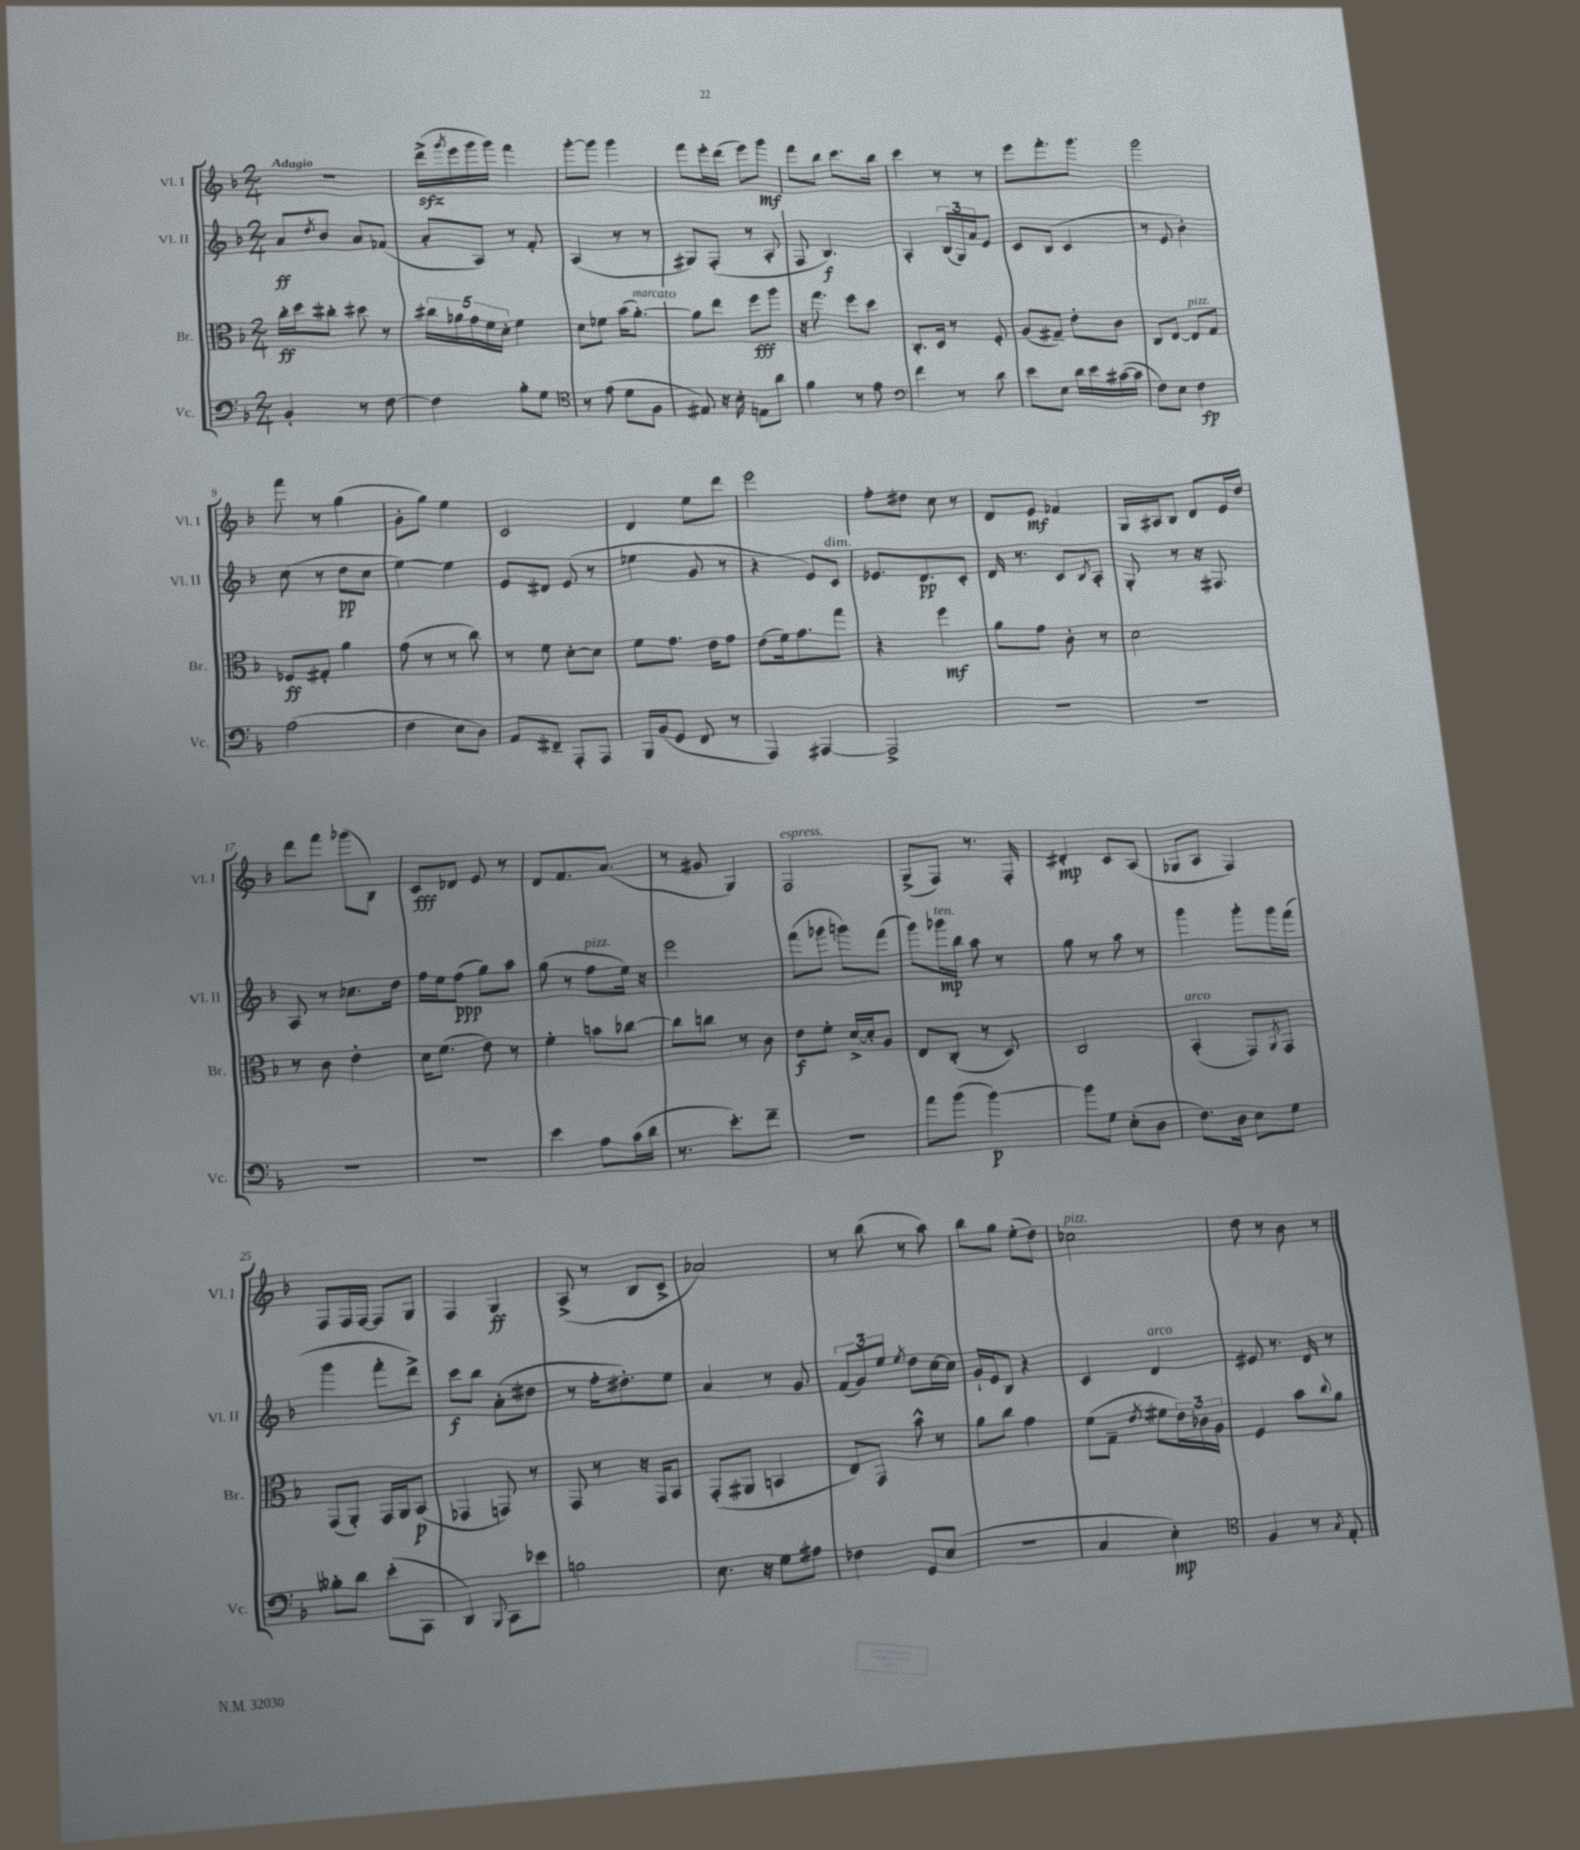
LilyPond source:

<<
\new StaffGroup <<
\new Staff = "s0" \with { instrumentName = "Vl. I" shortInstrumentName = "Vl. I" } {
    \clef treble \key f \major \numericTimeSignature \time 2/4 \tempo "Adagio"
    R2 |
    d'''16->\sfz( \acciaccatura { g'''8 } e'''16 g'''16 g'''16) f'''4 |
    g'''8~-. g'''8 g'''4 |
    f'''8 e'''16-. d'''16( e'''8) g'''8\mf |
    f'''8 bes''8 c'''8. bes''16 |
    c'''4 r8 r8 |
    e'''8 f'''8.-. g'''8. |
    g'''2 |
    f'''8 r8 g''4( |
    g'8-. g''8) e''4 |
    c'2 |
    d'4 e''8 d'''8 |
    e'''2 |
    f''8-. dis''8 c''8 r8 |
    d'8 e'8\mf fes'4 |
    g16 ais16 bes8 d'8 e'16 d''16 |
    d'''8 f'''8 ges'''8( bes8) |
    c'8\fff des'8 e'8 r8 |
    d'8 f'8. a'8.( |
    r8 gis'8 g4) |
    f2^\markup { \italic "espress." } |
    g8->( f8) r8. f16-. |
    dis'4-.\mp c'8 a8( |
    ges8 a8 f4) |
    f8 f16 f16~ f8 g8 |
    f4 g4\ff |
    a8->( r8 bes8 c'8-> |
    aes'2) |
    r8 bes''8( r8 a''8) |
    bes''8 g''8 e''8-.( d''8) |
    ces''2^\markup { \italic "pizz." } |
    d''8 r8 bes'8 r8 \bar "|." |
}
\new Staff = "s1" \with { instrumentName = "Vl. II" shortInstrumentName = "Vl. II" } {
    \clef treble \key f \major \numericTimeSignature \time 2/4
    a'8\ff \acciaccatura { d''8 } bes'8 a'8 fes'8( |
    a'8-. a8) r8 f'8-. |
    a4( r8 r8 |
    gis8) f8-.( r8 a8-. |
    f8 bes4.\f) |
    a4-. \tuplet 3/2 { bes16( g16) a'16 } e'8 |
    c'8 bes8( c'4 |
    r8 e'8 bes'4-.) |
    c''8( r8 d''8\pp c''8 |
    e''4~) e''4 |
    e'8 dis'8 e'8( r8 |
    ees''4 g'8 r8 |
    r4 e'8) c'8^\markup { \italic "dim." } |
    ees'8. d'8.\pp c'8-. |
    d'16 r8. c'8 \acciaccatura { bes8 } a8-. |
    g8-. r8 r16 fis8. |
    a8 r8 ces''8. d''16 |
    f''16 e''16 f''8\ppp( g''8) a''8 |
    g''8( r8 f''8^\markup { \italic "pizz." } e''16) r16 |
    e'''2 |
    f'''8( ges'''8 g'''8) f'''8( |
    g'''8) ges'''16\mp^\markup { \italic "ten." } bes''16 a''8 r8 |
    g''8 r8 a''8 r8 |
    g'''4 g'''8-. g'''16 f'''16( |
    g'''4 f'''8-. d'''8->) |
    c'''8\f bes''8 a'8-.( dis''8 |
    r8 f''16-. dis''8.-.) e''8 |
    a'4 r8 g'8 |
    \tuplet 3/2 { f'8( g'8) e''8 } \acciaccatura { e''8 } d''8 c''16~ c''16 |
    g'16-! e'16 bes8 r4 |
    c'4 d'4^\markup { \italic "arco" } |
    eis'8 r8. d'16 r8 \bar "|." |
}
\new Staff = "s2" \with { instrumentName = "Br." shortInstrumentName = "Br." } {
    \clef alto \key f \major \numericTimeSignature \time 2/4
    c''16-.\ff d''16 cis''8-. dis''8 r8 |
    \tuplet 5/4 { cis''16 aes'16 g'16 f'16 d'16-. } f'4 |
    d'8 fes'8 bes'16( a'8.~-.^\markup { \italic "marcato" }) |
    a'8 e''8 f''8\fff a''8 |
    r16 g''8. f''8 d''8 |
    c8.-. d16 r8 f8-. |
    a8( gis8--) e'8-. c'8 |
    c8 e8~ e8^\markup { \italic "pizz." } g8 |
    fes8\ff gis8-. a'4 |
    g'8( r8 r8 c''8) |
    r8 f'8 d'8~-. d'8 |
    f'8 g'8. e'16 g'8 |
    e'8( f'16) g'8. g''8 |
    r4 f''4\mf |
    a'8 g'8 c'8-. r8 |
    d'2 |
    r8 c'8 e'4-. |
    d'16 f'8.( e'8) r8 |
    f'4-. b'8 ces''8~ |
    ces''8 c''8 r8 c'8 |
    e'8\f f'8-. d'16~-> d'16-. a8 |
    e8 c8-.( r8 d8) |
    c2 |
    bes,4-.^\markup { \italic "arco" }( g,8) \acciaccatura { a,8 } g,8 |
    g,8( a,8-.) g,16 a,16 bes,8\p( |
    ges,4 g,8) r8 |
    g,8 r8 r16 g,16 bes,8 |
    g,8-.( ais,8 b,4 |
    e8) g,8 bes'8-^ r8 |
    a'8 c''8 g'4 |
    f'8( g8-- \acciaccatura { e'8 } fis'8 \tuplet 3/2 { e'16) ces'16 a16 } |
    f4 bes'8 \appoggiatura { c''8 } a'8 \bar "|." |
}
\new Staff = "s3" \with { instrumentName = "Vc." shortInstrumentName = "Vc." } {
    \clef bass \key f \major \numericTimeSignature \time 2/4
    bes,4-. r8 f8~ |
    f4 bes8-. g8 |
    \clef tenor r8 e'8( d'8 f8 |
    eis8) r16 bes16-. e8 a'8 |
    f'4 r8 e'8 |
    \clef bass f'4 r8 d'8 |
    e'8 e8 d'16 e'16 cis'16~( cis'16 |
    f8) e8 f4\fp |
    a2( |
    f4 e8 d8) |
    a,8 fis,8-- a,,8-. a,,8 |
    bes,,16 bes,16( g,8 f,8 r8 |
    a,,4) ais,,4~ |
    ais,,2-> |
    R2 |
    R2 |
    R2 |
    R2 |
    e'4 a8 c'16( d'16 |
    r8. e'8.-.) f'8-- |
    R2 |
    a'8 bes'8( bes'4~\p) |
    bes'8 g8 e8-.( d8 |
    f8.) d16 e8 g8 |
    beses8-. d'8 e'8-.( c,8 |
    d,4) \appoggiatura { bes,,8 } c,8 ees'8 |
    b2 |
    e8. r16 g8 ais8 |
    fes4 g,8 e8( |
    r2 |
    c4 e4-.\mp) |
    \clef tenor f4 r8 \acciaccatura { g8 } e8-. \bar "|." |
}
>>
>>
